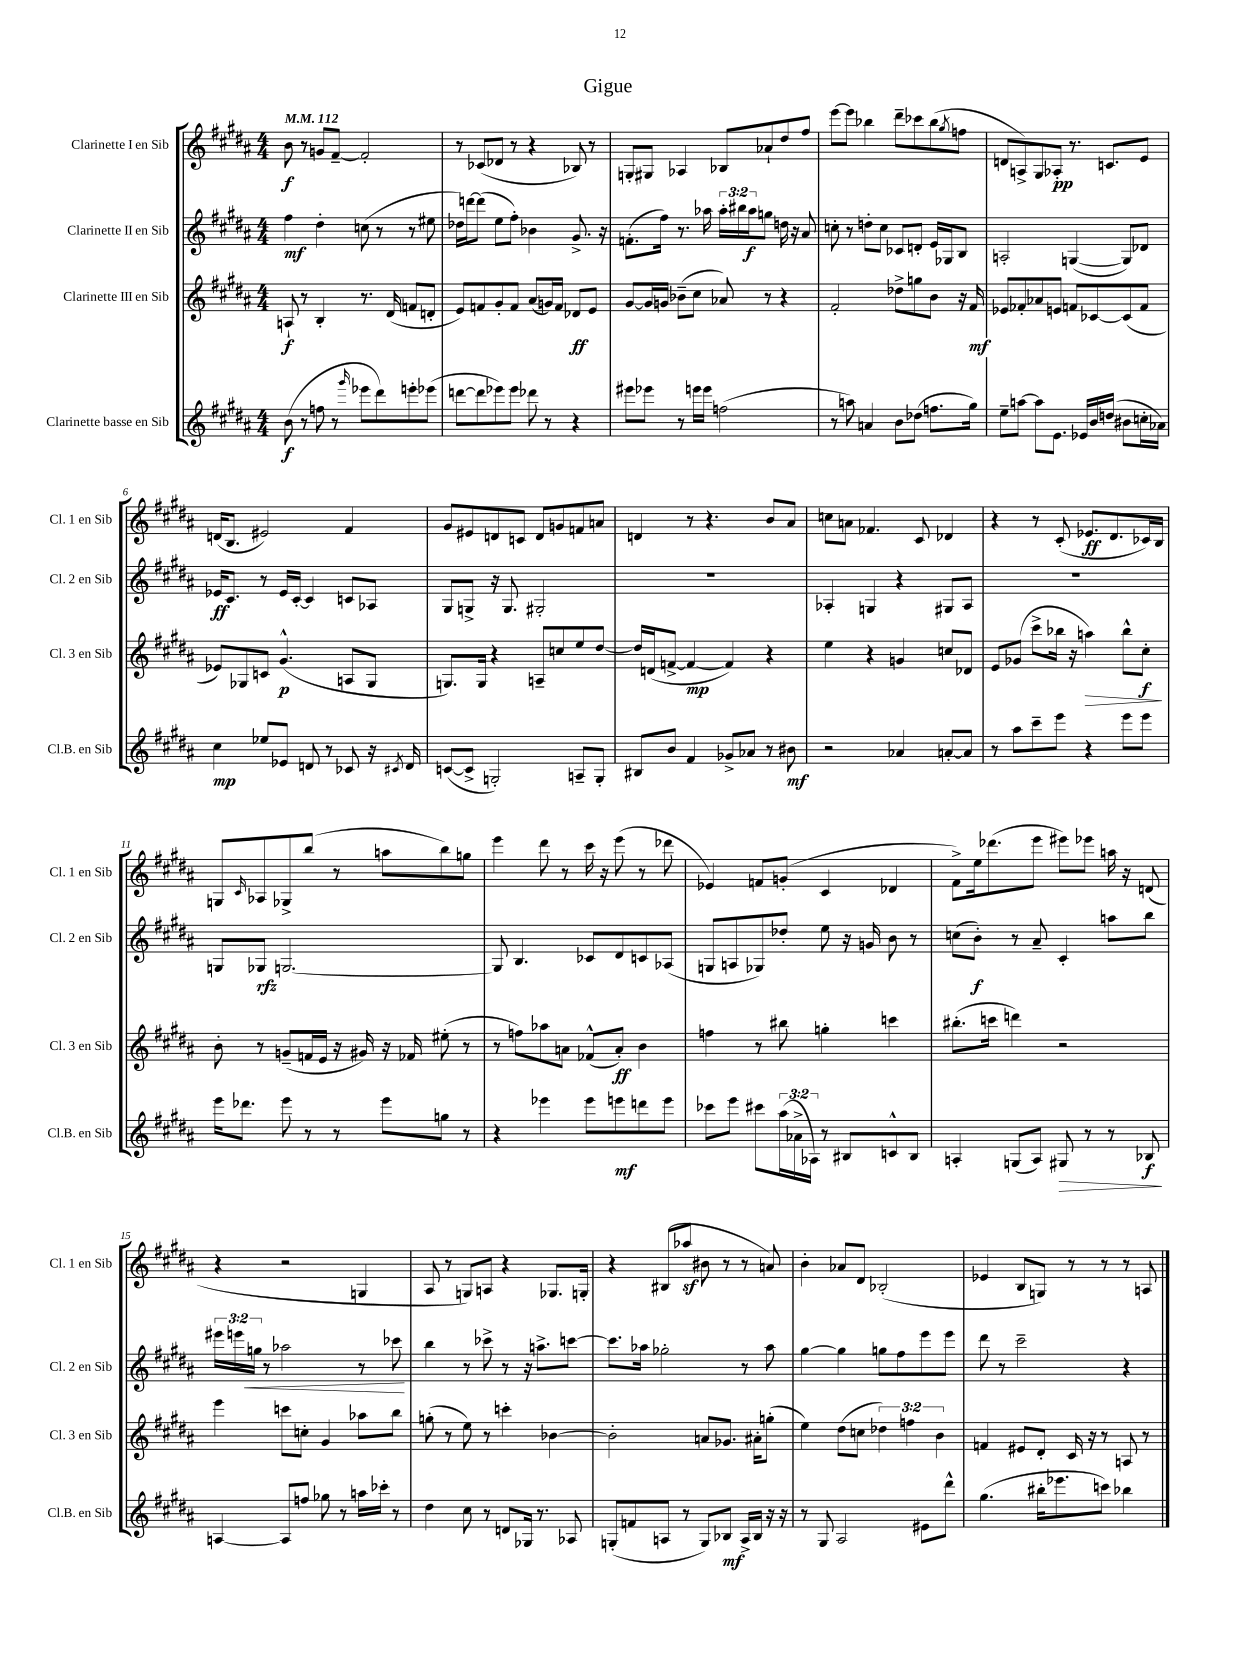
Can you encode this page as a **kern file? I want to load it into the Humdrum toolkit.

**kern	**kern	**kern	**kern
*staff4	*staff3	*staff2	*staff1
*clefG2	*clefG2	*clefG2	*clefG2
*k[f#c#g#d#a#]	*k[f#c#g#d#a#]	*k[f#c#g#d#a#]	*k[f#c#g#d#a#]
*M4/4	*M4/4	*M4/4	*M4/4
*MM112	*MM112	*MM112	*MM112
(8b\	8A`/	4ff#\	8b\
8r	8r	.	8r
8ff\	4B'/	4dd#'\	8g/L
8r	.	.	[8f#~/J
16qqggg#/	.	.	.
8eee-\L	8.r	(8cc\	2f#'/]
8ddd#\)	.	8r	.
.	(16d#/	.	.
8eee'\	8f/L	8r	.
(8eee-\J	8d'/J	8ee#\	.
=	=	=	=
[8ddd\L	8e/L)	16dd-\LL)	8r
.	.	[16ddd\J	.
8ddd\]	8f/	(8ddd\]J	(8c-/L
8eee-\)	8g#'/	8ee\L	8d-/J
8eee-\J	8f/J	8ff#'\J)	8r
8ddd-\	(8a#/L	4b-\	4r
8r	16g/L)	.	.
.	16f/JJ	.	.
4r	8d-/L	8.g#^/	8B-/)
.	8e/J	.	8r
.	.	16r	.
=	=	=	=
8eee#\L	[8g#/L	(8.f'\L	8G'/L
8eee-\J	16g#/]L	.	8G#/J
.	16g/JJ	16ff#\Jk)	.
8r	(8b-~\L	8.r	4A-/
16eee\LL	8cc#\J	.	.
16eee\JJ	.	16aa-\	.
(2ff\	8a-/)	24aa-'\LL	8B-/L
.	.	24bb#\	.
.	.	24aa-\J	.
.	8r	8gg\J	8a-`/
.	4r	16dd\	8dd#/
.	.	16r	.
.	.	8a#/	8ff#/J
=	=	=	=
8r	2f#'/	8cc'\	[8eee\L
8aa\)	.	8r	8eee\]J
4a/	.	8dd'\L	4bb-\
.	.	8cc\J	.
8b\L	8dd-^\L	8c-/L	8ddd#~\L
(8dd-\J	8gg\	8d'/J	8ccc-\
8.ff\L	8b\J	16e/LL	(8bb-\
.	.	16G-/J	.
.	.	.	8qgg#/
.	16r	8B/J	8ff\J
16gg#\Jk)	16f#/	.	.
=	=	=	=
8ee~\L	8e-/L	2A'/	8d/L
[8aa\J	8f-'/	.	8A^/)
8aa\]L	8a-/	.	8G#/
8.e\J	8e/J	.	8A-'/J
.	8f/L	([4G/	8.r
16e-/LL	.	.	.
16b/	[8c-/	.	.
(16dd/JJ	.	.	8.c/L
8b#\L	(8c-/]	8G/]L)	.
16cc'\L	8f/J	8d-/J	8e/J
16a-\JJ)	.	.	.
=	=	=	=
4cc#\	8e-/L)	16e-/LK	(16d/LK
.	.	8.c#/J	8.B/J
.	8G-/	.	.
8ee-/L	8c/J	8r	2e#/)
8e-/J	(4.g#^^/	16e-/LL	.
.	.	[16c#'/JJ	.
8d/	.	4c#/]	.
8r	.	.	.
8c-/	8A/L	8c/L	4f#/
16r	8G-/J	8A-/J	.
8qc#/	.	.	.
16d/	.	.	.
=	=	=	=
([8c/L	8.G/L)	8G#/L	8g#/L
8c^/]J	.	8G^/J	8e#/
.	16G/Jk	.	.
2G'/)	4r	16r	8d/
.	.	8.G/	.
.	.	.	8c/J
.	8A~/L	2G#'/	8d/L
.	8cc/	.	8g/
8A~/L	8ee/	.	8f/
8G'/J	[8dd#/J	.	8a/J
=	=	=	=
8B#/L	16dd#/]LL	1r	4d/
.	(16d/J	.	.
8b/J	[8f^/J	.	.
4f#/	4f/_	.	8r
.	.	.	4.r
8g-^/L	4f/])	.	.
8a-/J	.	.	.
8r	4r	.	8b/L
8b#\	.	.	8a#/J
=	=	=	=
2r	4ee\	4A-'/	8cc\L
.	.	.	8a\J
.	4r	4G/	4.f-/
4a-/	4g/	4r	.
.	.	.	8c#/
[8a'/L	8cc/L	8G#/L	4d-/
8a/]J	8d-/J	8A-/J	.
=	=	=	=
8r	8e/L	1r	4r
8aa#\L	(8g-/J	.	.
8ccc#~\	8ccc#^\L	.	8r
8eee\J	16bb-\Jk	.	(8c#'/
.	16r	.	.
4r	4aa\)	.	8.e-/L
.	.	.	8.d#/
8eee\L	8bb-^^\L	.	.
8eee\J	8cc#'\J	.	16c-/L)
.	.	.	16B/JJ
=	=	=	=
16eee\LK	8b'\	8G/L	8G/L
8.ddd-\J	.	.	.
.	.	.	16qqc#/
.	8r	8G-/J	8A-/
8eee\	(8g~/L	[2.G/	8G-^/
8r	16f/L	.	(8bb/J
.	16e/JJ	.	.
8r	16r	.	8r
.	16g#/)	.	.
8eee\L	16r	.	8aa\L
.	16f-/	.	.
8gg\J	(8ee#'\	.	8bb\)
8r	8r	.	8gg\J
=	=	=	=
4r	8r	8G/]	4eee\
.	8ff\L)	4.B/	.
4eee-\	8aa-\	.	8ddd#\
.	8a\J	.	8r
8eee-\L	(8f-^^/L	8c-/L	16ccc#\
.	.	.	16r
8eee\	8a'/J)	8d#/	(8eee\
8ddd\	4b\	8c/	8r
8eee\J	.	(8A-/J	8ddd-\
=	=	=	=
8ccc-\L	4ff\	8G/L	4e-/)
8eee\J	.	8A/	.
8ccc#\L	8r	8G-/)	8f/L
(24aa#\L	8bb#\	8dd-'/J	(8g'/J
24a-^\	.	.	.
24A-\JJ)	.	.	.
8r	4gg'\	8ee\	4c#/
8B#/L	.	16r	.
.	.	16g/	.
8c^^/	4ccc\	8b\	4d-/
8B#/J	.	8r	.
=	=	=	=
4A'/	(8.bb#'\L	(8cc\L	8f#^\L)
.	.	8b'\J)	16ee\k
.	16ccc\Jk	.	(8.ddd-\
(8G/L	4ddd\)	8r	.
8A/J)	.	8a#~/	8eee\J
8G#/	2r	4c#'/	8eee#\L)
8r	.	.	8eee-\J
8r	.	8aa\L	16aa\
.	.	.	16r
8B-/	.	8bb\J	(8d/
=	=	=	=
[4A/	4eee\	24eee#\LL	4r
.	.	24eee\	.
.	.	24gg\JJ	.
.	.	8r	.
8A/]L	8ccc\L	2aa-\	2r
8ff/J	8cc'\J	.	.
8gg-\	4g#/	.	.
8r	.	.	.
16aa\LL	8aa-\L	8r	4G/
16ccc-'\JJ	.	.	.
8r	8bb\J	8ccc-\	.
=	=	=	=
4dd#\	(8gg'\	4bb\	8A#/
.	8r	.	8r
8cc#\	8ee\)	8r	8G/L)
8r	8r	8ccc-^\	8A/J
8d/L	4ccc'\	8r	4r
16G-/Jk	.	16r	.
8.r	.	8.aa^\L	.
.	[4b-\	.	8.G-/L
8A-/	.	[8ccc\J	.
.	.	.	16G'/Jk
=	=	=	=
(8G'/L	2b-'\]	8.ccc\]L	4r
8f/	.	.	.
.	.	16aa-\Jk	.
8A/J	.	2gg-'\	(8B#/L
8r	.	.	8aa-/J
8G/L)	8a/L	.	8b#\
8B-/J	8.g-/J	.	8r
16A^/LL	.	8r	8r
16B-/JJ	16a#'\LK	.	.
16r	(8gg'\J	8aa-\	8a/)
16r	.	.	.
=	=	=	=
8r	4ee\)	[4gg#\	4b'\
8G#/	.	.	.
2A#/	(8dd#\L	4gg#\]	8a-/L
.	8cc\J	.	8d#/J
.	6dd-\)	8gg\L	(2B-'/
.	.	8ff#\	.
.	6ff\	.	.
8e#\L	.	8eee\	.
.	6b\	.	.
8ddd#^^\J	.	8eee\J	.
=	=	=	=
(4.gg#\	4f/	8ddd#\	4e-/
.	.	8r	.
.	8e#/L	2ccc#~\	8B/L
16bb#'\LK	8d#'/J	.	8G/J)
8.eee-\	.	.	.
.	16c#/	.	8r
.	16r	.	.
8ccc\J)	8r	.	8r
4bb-\	8A/	4r	8r
.	8r	.	8A/
==	==	==	==
*-	*-	*-	*-
